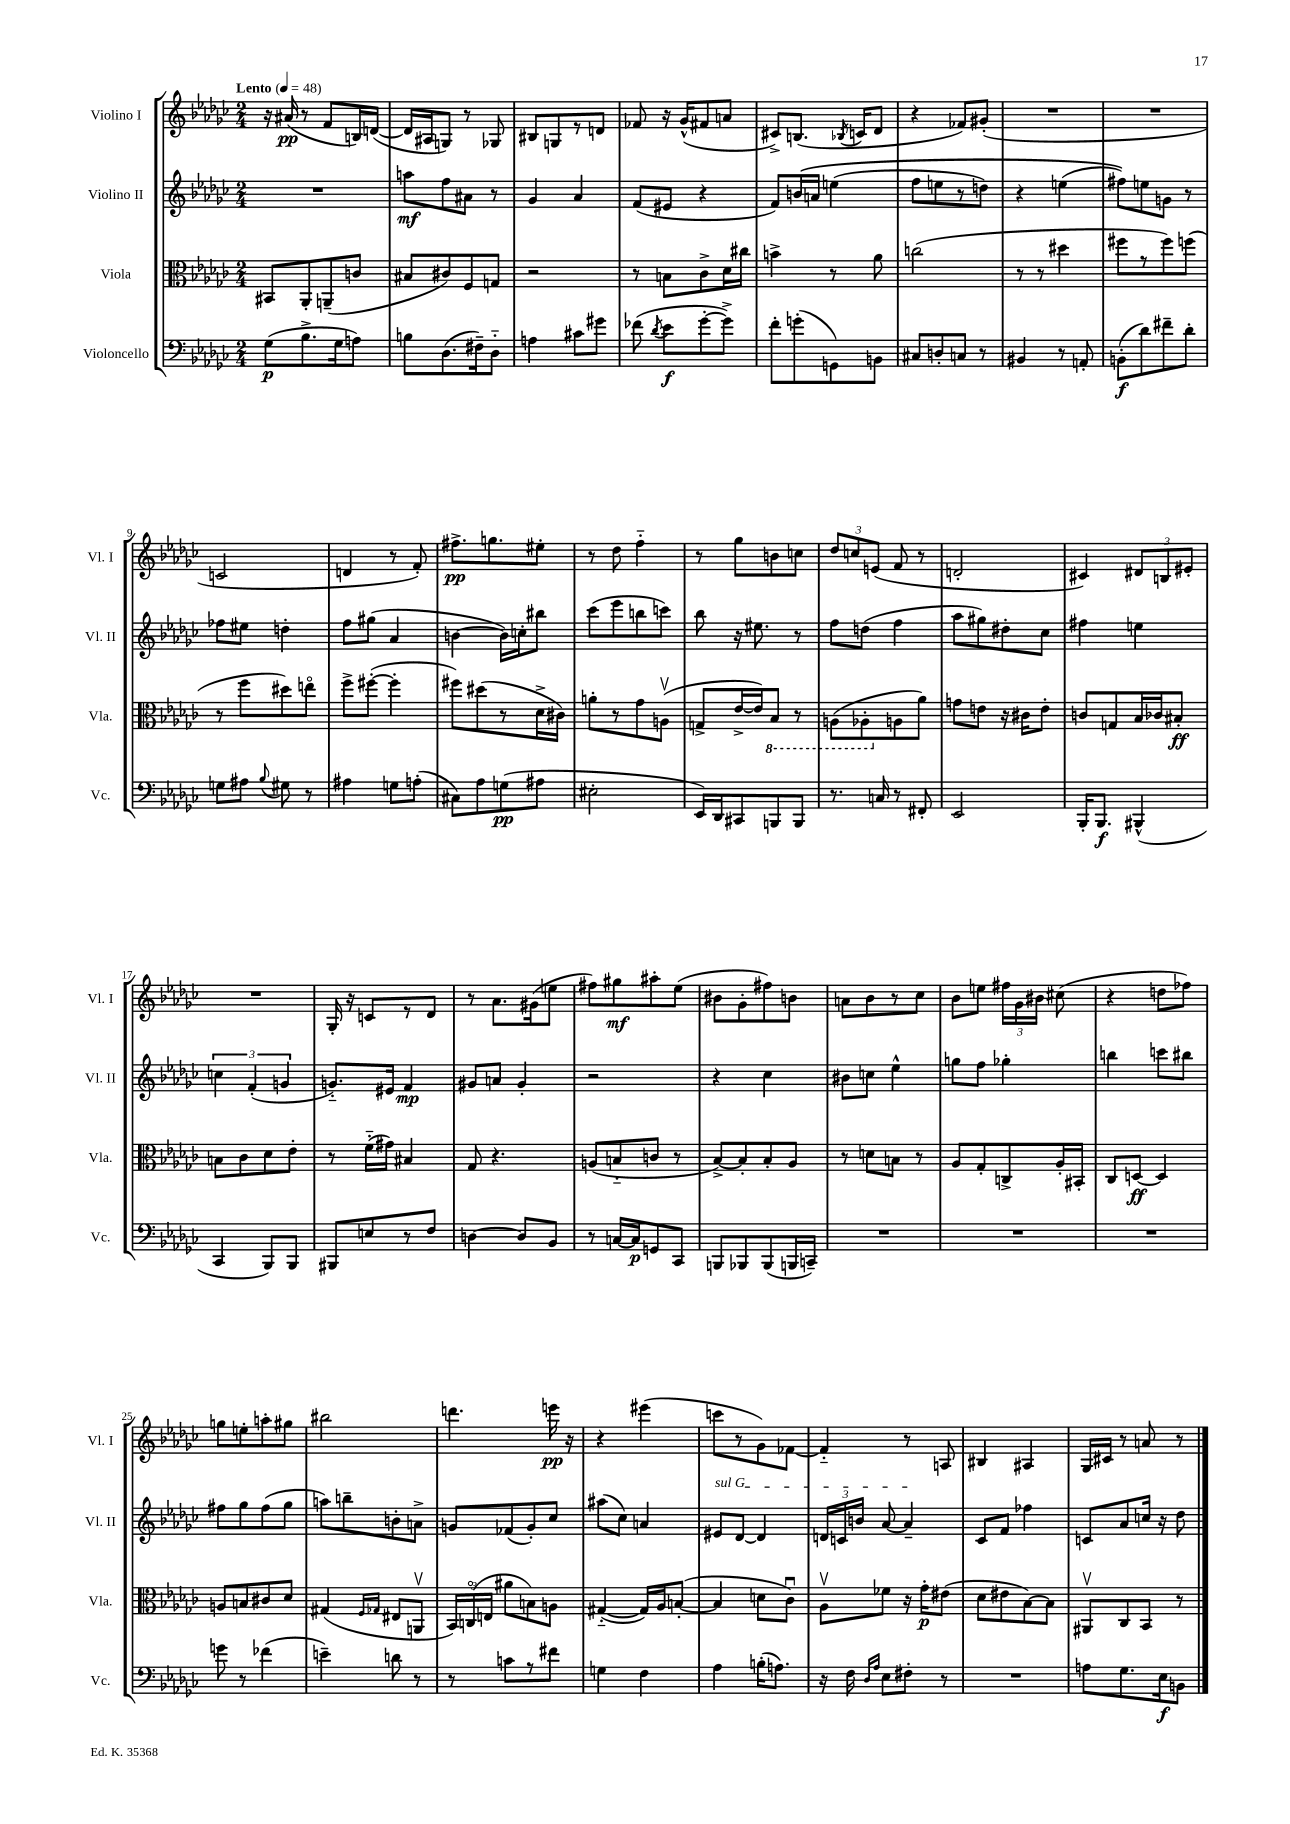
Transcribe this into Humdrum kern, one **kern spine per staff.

**kern	**kern	**kern	**kern
*staff4	*staff3	*staff2	*staff1
*clefF4	*clefC3	*clefG2	*clefG2
*k[b-e-a-d-g-c-]	*k[b-e-a-d-g-c-]	*k[b-e-a-d-g-c-]	*k[b-e-a-d-g-c-]
*M2/4	*M2/4	*M2/4	*M2/4
*MM48	*MM48	*MM48	*MM48
(8G-	8BB#	2r	16r
.	.	.	(16a#
8.B-^	8AA-'	.	8r
.	(8AA~	.	8f
16G-	.	.	.
8A)	8c	.	16B)
.	.	.	([16d
=	=	=	=
8B	8B#	8aa	16d]
.	.	.	16A#
(8.D-	8c#)	8ff	8G)
.	8F	8a#	8r
16F#~)	.	.	.
8D-'~	8G	8r	8G-
=	=	=	=
4A	2r	4g-	8B#
.	.	.	8G
8c#	.	4a-	8r
8g#	.	.	8d
=	=	=	=
(8f-	8r	(8f	8f-
8qd-	.	.	.
8e-	8B	8e#	16r
.	.	.	(16g-^^
[8g-'	8c-^	4r	8f#
8g-^])	16d-	.	8a
.	16cc#	.	.
=	=	=	=
8f'	4b^	8f)	8c#^)
(8g'	.	&(16b	(8.B
.	.	16a	.
8GG)	8r	(4ee	.
.	.	.	8qB-
.	.	.	16c
8BB	8a-	.	8d-
=	=	=	=
8C#	(2cc	8ff	4r
8D'	.	8ee	.
8C	.	8r	8f-)
8r	.	8dd)	(8g#'
=	=	=	=
4BB#	8r	4r	2r
.	8r	.	.
8r	4dd#	(4ee	.
8AA'	.	.	.
=	=	=	=
(8BB'	8ff#	8ff#)&)	2r
8d-)	8r	8ee	.
8f#~	8ff#)	8g	.
8d-'	(8ff	8r	.
=	=	=	=
8G	8r	8ff-	2c
8A#	8ff	8ee#	.
8qqB-	.	.	.
8G#	8dd#)	4dd'	.
8r	8eeo	.	.
=	=	=	=
4A#	8ff^	8ff	4d
.	([8ff#'	(8gg#	.
8G	4ff#']	4a-	8r
(8A'	.	.	8f')
=	=	=	=
8C#)	8ff#)	[4b	8.ff#^
8A-	(8dd#	.	.
.	.	.	8.gg
(8G	8r	16b])	.
.	.	16cc'	.
8A#	16d-^	8bb#	8ee#'
.	16c#)	.	.
=	=	=	=
2E#'	8a'	(8ccc-	8r
.	8r	8eee-	8dd-
.	8g-	8bb	4ff'~
.	(8Av	8ccc)	.
=	=	=	=
16EE-)	8G^	8bb-	8r
16DD-	.	.	.
8CC#	[16e-^	16r	8gg-
.	16e-])	8.ee#	.
8BBB	8BB-	.	8b
8BBB	8r	8r	8cc
=	=	=	=
8.r	(8AA	8ff	12dd-
.	.	.	12cc
.	8AA-'	(8dd	.
.	.	.	(12e
16C	.	.	.
8r	8A	4ff	8f
8FF#'	8a-)	.	8r
=	=	=	=
2EE-	8g	8aa-	2d'
.	8e	8gg#)	.
.	16r	8dd#'	.
.	16c#	.	.
.	8e'	8cc-	.
=	=	=	=
16BBB-'	8c	4ff#	4c#)
8.BBB-	.	.	.
.	8G	.	.
(4BBB#^^	16B-	4ee	12d#
.	16c-	.	.
.	.	.	12B
.	8B#'	.	.
.	.	.	12e#'
=	=	=	=
4CC-	8B	6cc	2r
.	8c-	.	.
.	.	(6f'	.
8BBB-)	8d-	.	.
.	.	6g	.
8BBB-	8e-'	.	.
=	=	=	=
8BBB#	8r	8.g'~)	16G-'
.	.	.	16r
8E	(16f'~	.	8c
.	16g#)	16e#	.
8r	4B#	4f	8r
8F	.	.	8d-
=	=	=	=
[4D	8G-	8g#	8r
.	4.r	8a	8.a-
8D]	.	4g#'	.
.	.	.	(16g#
8BB-	.	.	8ee
=	=	=	=
8r	(8A	2r	8ff#)
[16C	8B'~	.	8gg#
16C]	.	.	.
8GG	8c	.	8aa#'
8CC-	8r	.	(8ee-
=	=	=	=
8BBB	[8B-^)	4r	8b#
8BBB-	8B-']	.	8g-'
(8BBB-	8B-'	4cc-	8ff#)
16BBB	8A-	.	8b
16CC~)	.	.	.
=	=	=	=
2r	8r	8b#	8a
.	8d	8cc	8b-
.	8B	4ee-^^	8r
.	8r	.	8cc-
=	=	=	=
2r	8A-	8gg	8b-
.	8G-'	8ff	8ee
.	8C^	4gg-'	24ff#
.	.	.	24g-
.	.	.	24b#
.	16A-'	.	(8cc#
.	16BB#'	.	.
=	=	=	=
2r	8C-	4bb	4r
.	[8D	.	.
.	4D]	8ccc	8dd
.	.	8bb#	8ff-)
=	=	=	=
8g	8A	8ff#	8gg
8r	8B	8gg-	8ee'
(4f-	8c#	(8ff#	8aa'
.	8d-	8gg-	8gg#
=	=	=	=
4e~)	(4G#	8aa)	2bb#
.	.	8bb~	.
.	16qqF	.	.
.	16qqG-	.	.
8d	8E#	8b'	.
8r	8AAv	8a^	.
=	=	=	=
8r	24BB-)	8g	4.ddd
.	(24Co	.	.
.	24E	.	.
8c	8a#	(8f-	.
8r	8B)	8g')	.
8f#	8A	8cc-	16eee
.	.	.	16r
=	=	=	=
4G	([4G#'~	(8aa#	4r
.	.	8cc-)	.
4F	16G#])	4a	(4eee#
.	16A-	.	.
.	([8B'	.	.
=	=	=	=
4A-	4B]	8e#	8ccc
.	.	[8d-	8r
(16B'	8d	4d-]	8g-)
8.A)	.	.	.
.	8c-u)	.	[8f-
=	=	=	=
16r	8A-v	24d	4f-'~]
.	.	24c	.
16F	.	.	.
.	.	24b	.
16qqD-	.	.	.
16qqA-	.	.	.
8E-	8f-	[8a-	.
8F#'	16r	4a-~]	8r
.	16g-'	.	.
8r	(8e#	.	8A
=	=	=	=
2r	8d-	8c-	4B#
.	8e#	8f	.
.	[8B-)	4ff-	4A#
.	8B-]	.	.
=	=	=	=
8A	8AA#v	8c	16G-
.	.	.	16c#
8.G-	8C-	8a-	8r
.	8BB-	16cc	8a
16E-	.	16r	.
8BB	8r	8dd-	8r
==	==	==	==
*-	*-	*-	*-
